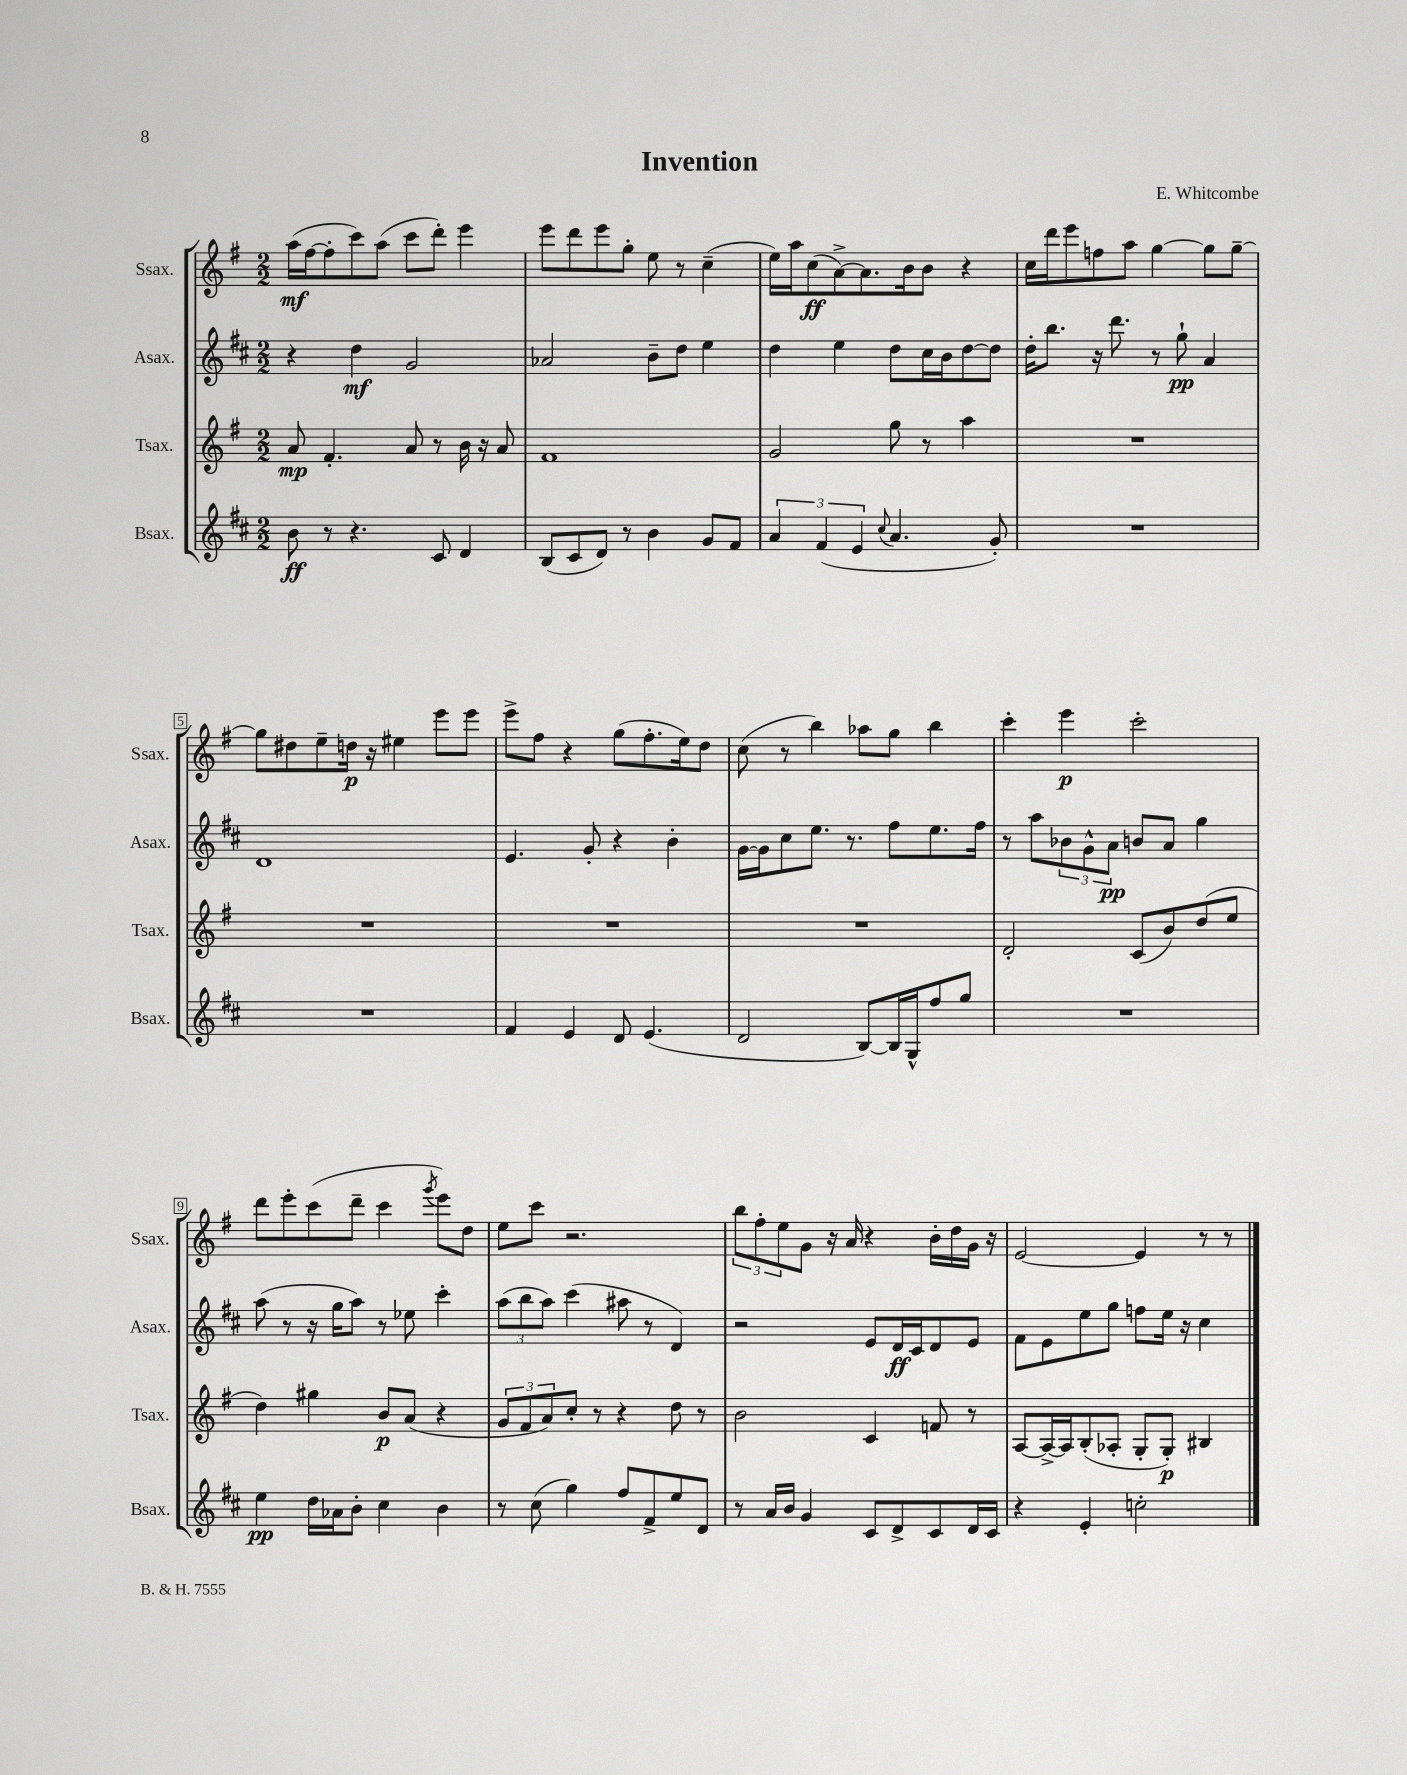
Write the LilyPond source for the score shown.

\header { title = "Invention" composer = "E. Whitcombe" }
<<
\new StaffGroup <<
\new Staff = "s0" \with { instrumentName = "Ssax." shortInstrumentName = "Ssax." } {
    \clef treble \key g \major \numericTimeSignature \time 2/2
    a''16\mf( fis''16~ fis''8-. c'''8) a''8( c'''8 d'''8-.) e'''4 |
    e'''8 d'''8 e'''8 g''8-. e''8 r8 c''4--( |
    e''16) a''16 c''8\ff( a'8~->) a'8. b'16 b'8 r4 |
    c''16 d'''16 e'''8 f''8 a''8 g''4~ g''8 g''8~-- |
    g''8 dis''8 e''8-- d''16\p r16 eis''4 e'''8 e'''8 |
    e'''8-> fis''8 r4 g''8( fis''8.-. e''16) d''8 |
    c''8( r8 b''4) aes''8 g''8 b''4 |
    c'''4-. e'''4\p c'''2-. |
    d'''8 e'''8-. c'''8( d'''8-- c'''4 \acciaccatura { g'''8 } e'''8) d''8 |
    e''8 c'''8 r2. |
    \tuplet 3/2 { b''8 fis''8-. e''8 } g'8 r16 a'16 r4 b'16-. d''16 g'16 r16 |
    e'2~ e'4 r8 r8 \bar "|." |
}
\new Staff = "s1" \with { instrumentName = "Asax." shortInstrumentName = "Asax." } {
    \clef treble \key d \major \numericTimeSignature \time 2/2
    r4 d''4\mf g'2 |
    aes'2 b'8-- d''8 e''4 |
    d''4 e''4 d''8 cis''16 b'16 d''8~ d''8 |
    d''16-. b''8. r16 d'''8. r8 g''8-!\pp a'4 |
    d'1 |
    e'4. g'8-. r4 b'4-. |
    g'16~ g'16 cis''8 e''8. r8. fis''8 e''8. fis''16 |
    r8 a''8 \tuplet 3/2 { bes'8 g'8-^ a'8\pp } b'8 a'8 g''4 |
    a''8( r8 r16 g''16 a''8) r8 ees''8 cis'''4-. |
    \tuplet 3/2 { a''8( b''8 a''8) } cis'''4( ais''8 r8 d'4) |
    r2 e'8 d'16\ff cis'16 d'8 e'8 |
    fis'8 e'8 e''8 g''8 f''8 e''16 r16 cis''4 \bar "|." |
}
\new Staff = "s2" \with { instrumentName = "Tsax." shortInstrumentName = "Tsax." } {
    \clef treble \key g \major \numericTimeSignature \time 2/2
    a'8\mp fis'4.-. a'8 r8 b'16 r16 a'8 |
    fis'1 |
    g'2 g''8 r8 a''4 |
    R1 |
    R1 |
    R1 |
    R1 |
    d'2-. c'8( b'8) d''8( e''8 |
    d''4) gis''4 b'8\p a'8( r4 |
    \tuplet 3/2 { g'8 fis'8 a'8) } c''8-. r8 r4 d''8 r8 |
    b'2 c'4 f'8 r8 |
    a8~ a16~-> a16 b8-.( aes8-. g8-. g8-.\p) bis4 \bar "|." |
}
\new Staff = "s3" \with { instrumentName = "Bsax." shortInstrumentName = "Bsax." } {
    \clef treble \key d \major \numericTimeSignature \time 2/2
    b'8\ff r8 r4. cis'8 d'4 |
    b8( cis'8 d'8) r8 b'4 g'8 fis'8 |
    \tuplet 3/2 { a'4 fis'4( e'4 } \appoggiatura { cis''8 } a'4. g'8-.) |
    R1 |
    R1 |
    fis'4 e'4 d'8 e'4.( |
    d'2 b8~) b16 g16-^ fis''8 g''8 |
    R1 |
    e''4\pp d''16 aes'16 b'8-. cis''4 b'4 |
    r8 cis''8( g''4) fis''8 fis'8-> e''8 d'8 |
    r8 a'16 b'16 g'4 cis'8 d'8-> cis'8 d'16 cis'16 |
    r4 e'4-. c''2-. \bar "|." |
}
>>
>>
\layout { \context { \Score \override BarNumber.stencil = #(make-stencil-boxer 0.1 0.3 ly:text-interface::print) } }
